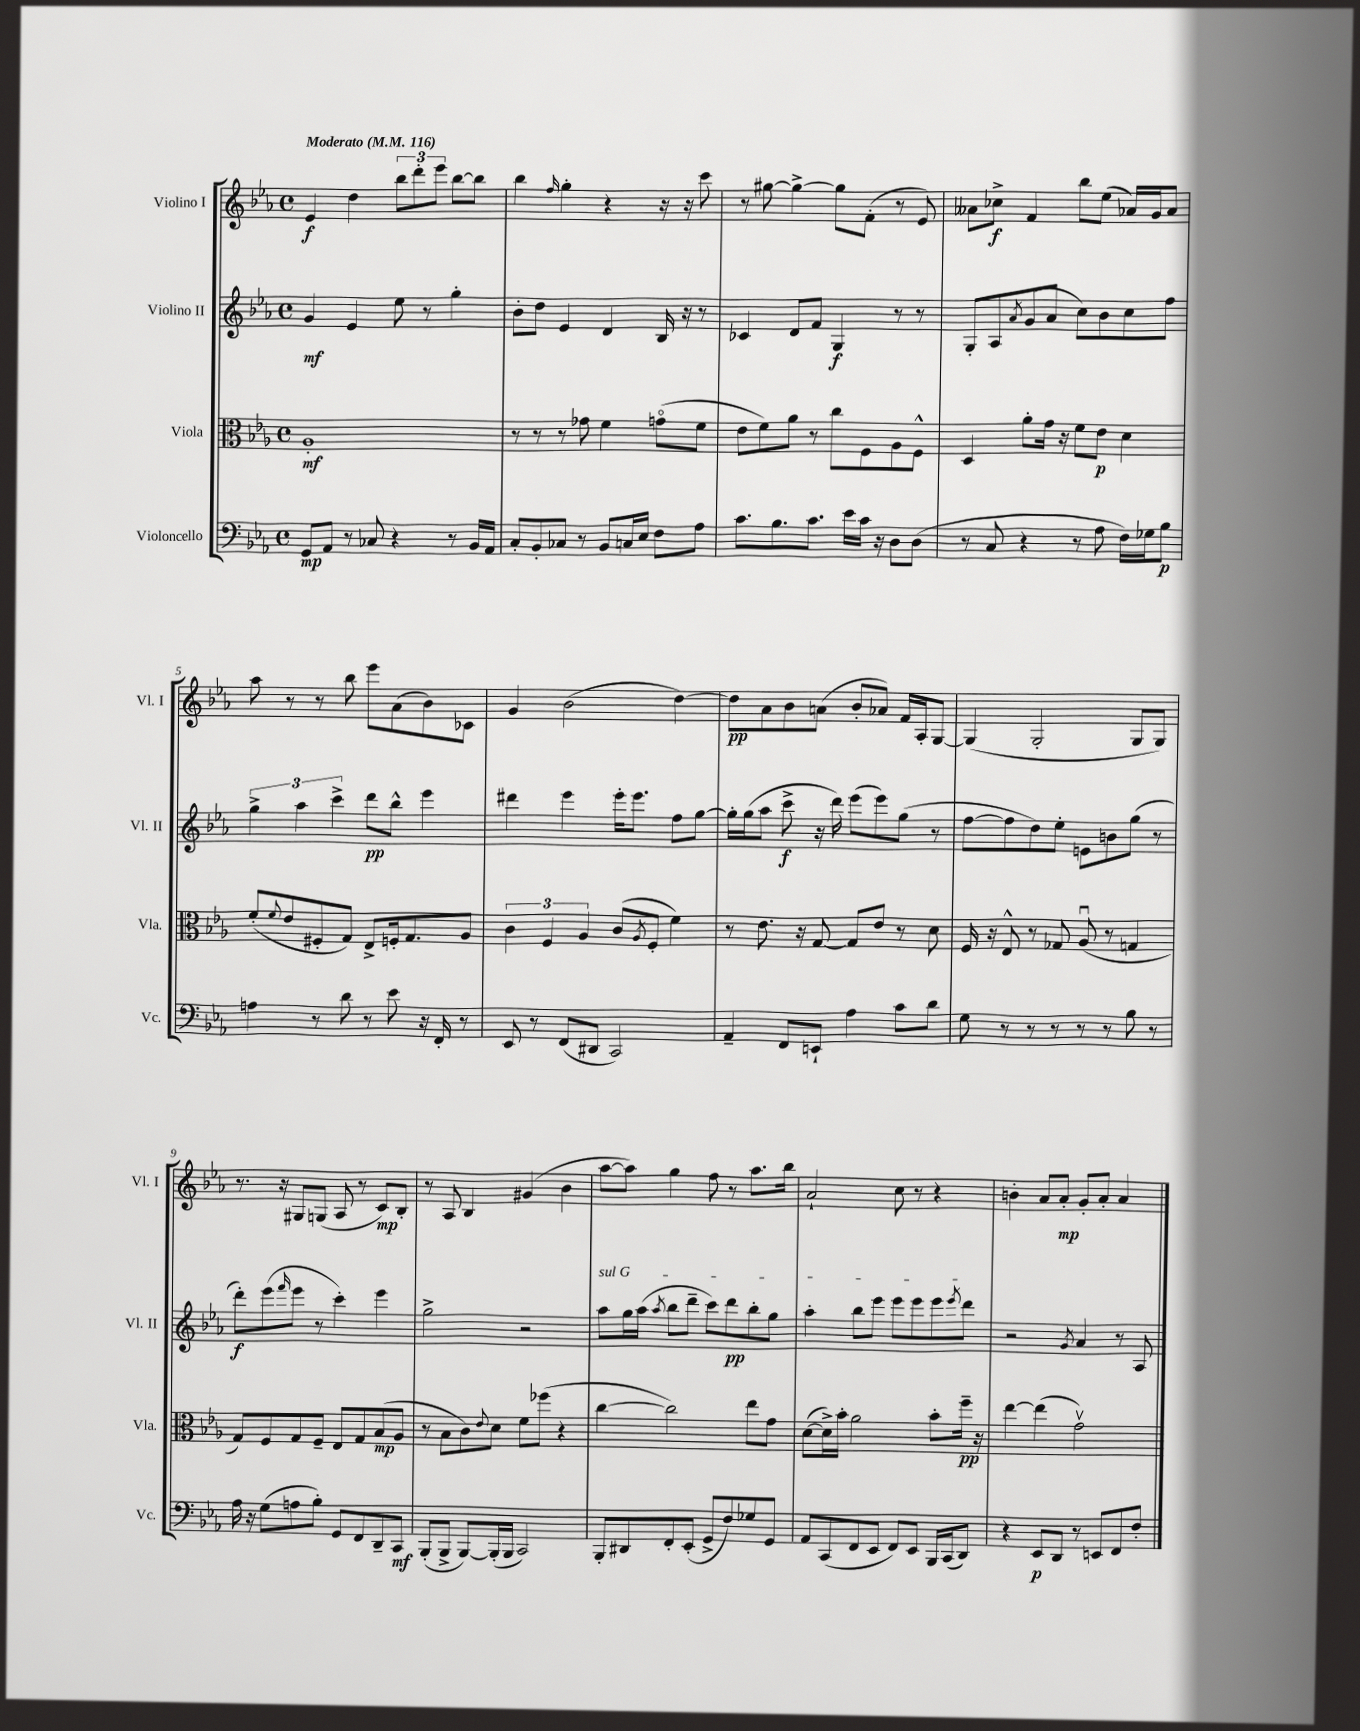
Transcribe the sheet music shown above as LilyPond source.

<<
\new StaffGroup <<
\new Staff = "s0" \with { instrumentName = "Violino I" shortInstrumentName = "Vl. I" } {
    \clef treble \key ees \major \defaultTimeSignature \time 4/4 \tempo "Moderato" 4 = 116
    ees'4\f d''4 \tuplet 3/2 { bes''8 d'''8-. ees'''8 } bes''8~ bes''8 |
    bes''4 \grace { f''16 } g''4-. r4 r16 r16 c'''8 |
    r8 gis''8~ gis''4~-> gis''8 f'8-.( r8 ees'8) |
    aeses'8 ces''8->\f f'4 bes''8 ees''8( aes'16) g'16 aes'8 |
    aes''8 r8 r8 bes''8 ees'''8 aes'8( bes'8) ces'8 |
    g'4 bes'2( d''4~) |
    d''8\pp aes'8 bes'8 a'8( bes'8-. aes'8) f'16 aes16-. g8~ |
    g4( g2-. g8 g8) |
    r8. r16 gis8 g8( aes8 r8 c'8\mp) bes8-. |
    r8 aes8 bes4 gis'4( bes'4 |
    aes''8~ aes''8) g''4 f''8 r8 aes''8. bes''16 |
    aes'2-! c''8 r8 r4 |
    b'4-. aes'8 aes'8-.\mp g'8-. aes'8-. aes'4 \bar "|." |
}
\new Staff = "s1" \with { instrumentName = "Violino II" shortInstrumentName = "Vl. II" } {
    \clef treble \key ees \major \defaultTimeSignature \time 4/4
    g'4\mf ees'4 ees''8 r8 g''4-. |
    bes'8-. d''8 ees'4 d'4 bes16 r16 r8 |
    ces'4 d'8 f'8 g4\f r8 r8 |
    g8-. aes8 \acciaccatura { aes'8 } g'8( aes'8 c''8) bes'8 c''8 f''8 |
    \tuplet 3/2 { g''4-> aes''4 c'''4-> } d'''8\pp bes''8-^ ees'''4 |
    dis'''4 ees'''4 ees'''16-. ees'''8. f''8 g''8~ |
    g''16-. g''16( aes''8 c'''8->\f r16 d'''16) ees'''8( ees'''8) g''8( r8 |
    f''8~ f''8 d''8) ees''8-. e'8 b'8 g''8( r8 |
    d'''8-.\f) ees'''8( \grace { f'''16 } ees'''8 r8 c'''4-.) ees'''4 |
    g''2-> r2 |
    \once \override TextSpanner.bound-details.left.text = \markup { \italic "sul G" } aes''8\startTextSpan g''16 aes''16( \acciaccatura { aes''8 } bes''8 d'''8-- c'''8) d'''8\pp bes''8-. g''8 |
    aes''4-. bes''8 ees'''8 ees'''8 ees'''8 ees'''8 \acciaccatura { ees'''8 } d'''8\stopTextSpan |
    r2 \acciaccatura { g'8 } aes'4 r8 aes8 \bar "|." |
}
\new Staff = "s2" \with { instrumentName = "Viola" shortInstrumentName = "Vla." } {
    \clef alto \key ees \major \defaultTimeSignature \time 4/4
    aes1-.\mf |
    r8 r8 r8 ges'8 f'4 g'8\flageolet( f'8 |
    ees'8 f'8) aes'8 r8 c''8 f8 aes8 f8-^ |
    d4 aes'8-. g'16 r16 f'8 ees'8\p d'4 |
    f'8-.( \appoggiatura { f'8 } ees'8 fis8-. g8) ees8-> f16-. g8. aes8 |
    \tuplet 3/2 { c'4 f4 aes4 } c'8( \acciaccatura { aes8 } f8-. f'4) |
    r8 ees'8. r16 g8~ g8 ees'8 r8 d'8 |
    f16 r16 ees8-^ r8 ges8 aes8\downbow( r8 g4 |
    g8) f8 g8 f8-- ees8 g8 bes8\mp( aes8 |
    r8 bes8 c'8) \appoggiatura { ees'8 } d'8 f'8 fes''8( r4 |
    c''4~ c''2) ees''8 g'8 |
    d'8~( d'16->) bes'16-. aes'2 bes'8-. f''16--\pp r16 |
    ees''4~ ees''4( g'2\upbow) \bar "|." |
}
\new Staff = "s3" \with { instrumentName = "Violoncello" shortInstrumentName = "Vc." } {
    \clef bass \key ees \major \defaultTimeSignature \time 4/4
    g,8\mp aes,8 r8 ces8 r4 r8 bes,16 aes,16 |
    c8-. bes,8-. ces8 r8 bes,8 c16 ees16 f8 aes8 |
    c'8. bes8. c'8. ees'16 c'16 r16 d8 d8( |
    r8 c8 r4 r8 aes8 f16) ges16 bes8\p |
    a4 r8 d'8 r8 ees'8 r16 f,16-. r8 |
    ees,8 r8 f,8( dis,8 c,2) |
    aes,4-- f,8 e,8-! aes4 c'8 d'8 |
    g8 r8 r8 r8 r8 r8 bes8 r8 |
    aes16 r16 g8( a8 bes8-.) g,8 f,8 d,8-- c,8\mf |
    bes,,8-.( bes,,8-> bes,,8~) bes,,16-.( bes,,16 c,2) |
    bes,,8-. dis,8 f,8-. ees,8-.( g,8-> f8) ges8 g,8 |
    aes,8 c,8( f,8 ees,8 f,8) ees,8 bes,,16 c,16( d,8) |
    r4 ees,8\p d,8 r8 e,8 f,8 f8-. \bar "|." |
}
>>
>>
